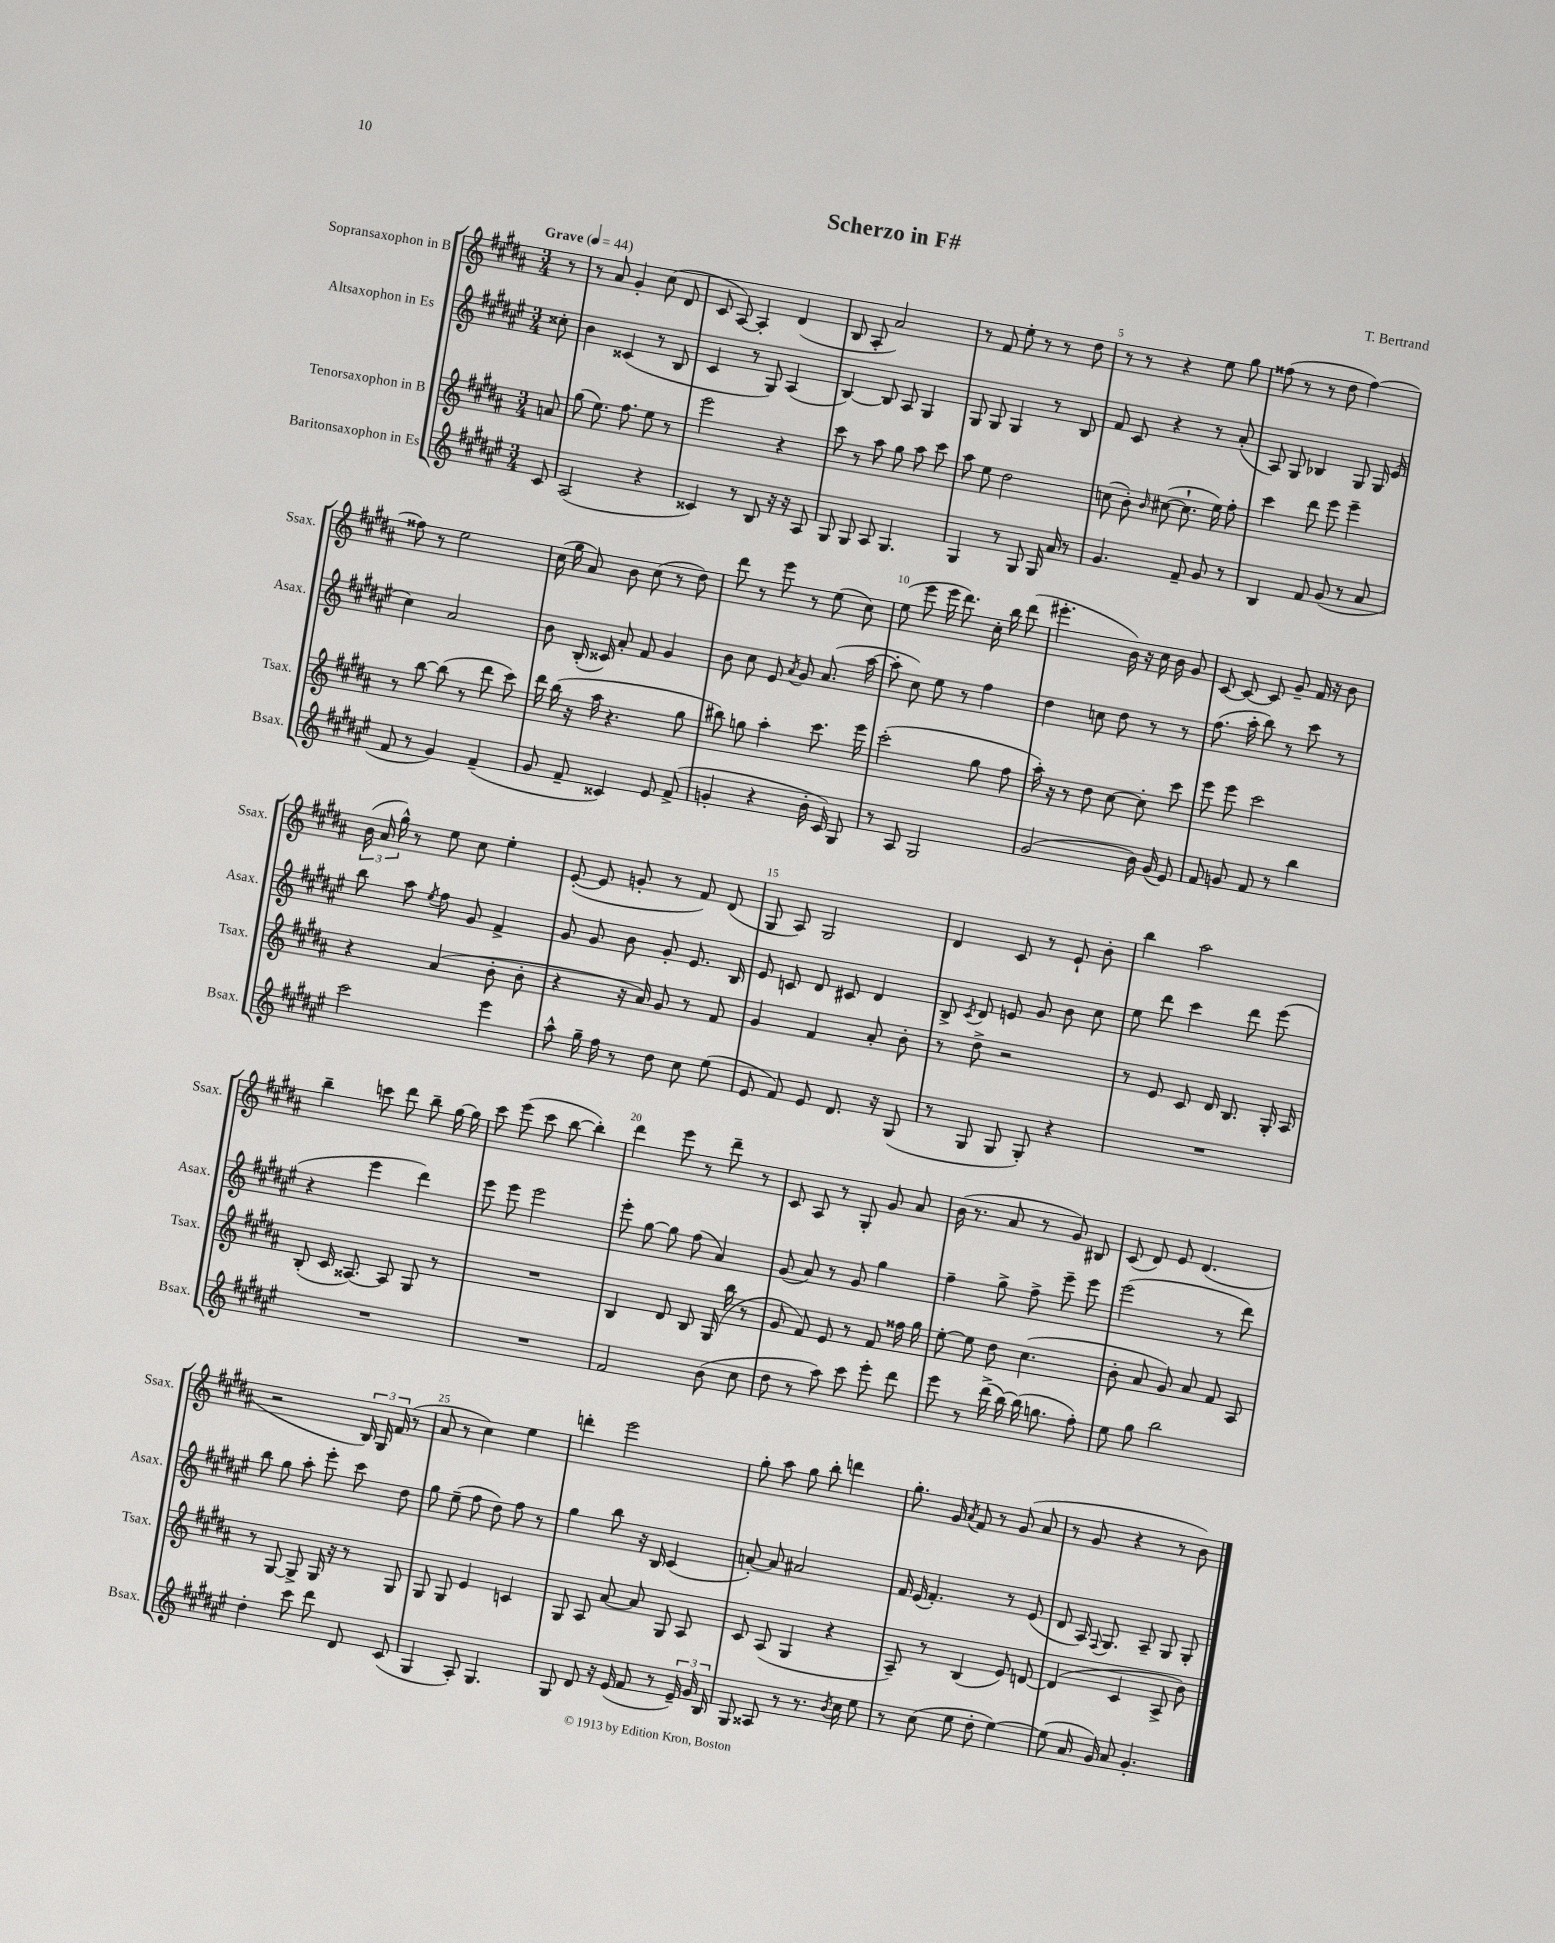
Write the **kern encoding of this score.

**kern	**kern	**kern	**kern
*staff4	*staff3	*staff2	*staff1
*clefG2	*clefG2	*clefG2	*clefG2
*k[f#c#g#d#a#e#]	*k[f#c#g#d#a#]	*k[f#c#g#d#a#e#]	*k[f#c#g#d#a#]
*M3/4	*M3/4	*M3/4	*M3/4
*MM44	*MM44	*MM44	*MM44
8c#	8a	8cc##'	8r
=	=	=	=
(2A#	(8gg#	4b	8r
.	8.ee)	.	8a#
.	.	(4c##	4g#'
.	8.ff#	.	.
4r	8ee	8r	(8cc#
.	8r	8B	8d#
=	=	=	=
4c##)	2eee	4c#	8c#
.	.	.	[8A#)
8r	.	8r	4A#']
8B	.	8G#)	.
16r	4r	(4A#	(4d#
16r	.	.	.
8A#	.	.	.
=	=	=	=
8G#	8ccc#	[4B)	8B
8G#	8r	.	8A#'
8A#	8aa#	8B]	2a#)
4.G#	8gg#	8A#	.
.	8aa#	4G#	.
.	8ccc#	.	.
=	=	=	=
4G#	8aa#	8G#	8r
.	8ee	8G#	8f#
8r	2dd#	4G#	8ee'
8G#	.	.	8r
16G#	.	8r	8r
16a#	.	.	.
8r	.	8B	8dd#
=	=	=	=
4.g#	(8cc	8f#	8r
.	8b')	8c#	8r
.	16qqb	.	.
.	([8cc#	4r	4r
8f#~	8.cc#`]	.	.
8g#	.	8r	8ee
.	16ee)	.	.
8r	8ff#'	(8a#'	8gg#
=	=	=	=
4B	4ccc#	8A#)	(8ff##
.	.	8G#	8r
8f#	8ddd#	4B-	8r
(8g#	8eee	.	8dd#
8r	4eee~	8G#	[4ff##)
8a#	.	16G#	.
.	.	(16e#	.
=	=	=	=
8f#	8r	4cc#)	8ff##]
8r	[8bb	.	8r
4g#)	(8bb]	2a#	2ee
.	8r	.	.
(4f#~	8ddd#	.	.
.	8ccc#)	.	.
=	=	=	=
8g#	16ddd#	8b	(16cc#
.	(16bb	.	16gg#
8f#~	16r	(16B'	8a#)
.	16aa#	16c##)	.
4c##)	4.r	8a#'	8b
.	.	8f#	(8cc#
8e#	.	4g#	8r
(8f#^	8gg#	.	8dd#)
=	=	=	=
4g'	8bb#)	8b	8ddd#
.	8gg	8cc#	8r
4r	4aa#'	8e#	8eee
.	.	8qa#	.
.	.	8g#	8r
16b'	8.ccc#	(8.a#	(8ee
16c#)	.	.	.
8G#	.	.	8cc#)
.	16eee	[16aa#	.
=	=	=	=
8r	(2ccc#'	8aa#']	(8ee
8A#	.	8cc#)	8eee
2G#	.	8ee#	16eee
.	.	.	8.ddd#)
.	.	8r	.
.	8gg#	4ff#	16cc#'
.	.	.	16bb
.	8ff#	.	(8ddd#
=	=	=	=
(2g#	16aa#')	4dd#	4.eee#'
.	16r	.	.
.	8r	.	.
.	8dd#	8cc	.
.	[8cc#	8dd#	16b)
.	.	.	16r
16b)	8cc#']	8r	16cc#
(16g#	.	.	16b
8e#)	8ccc#	8r	8g#
=	=	=	=
8f#	8eee	(8.ff#	[8c#
8g	8eee	.	8c#_
.	.	16aa#'	.
8f#	2ccc#	8bb)	8c#]
8r	.	8r	8g#~
4bb	.	8ccc#	16f#
.	.	.	16r
.	.	8r	8b
=	=	=	=
2ccc#	4r	8bb	(24b
.	.	.	24a#
.	.	.	24gg#^^)
.	.	8aa#	8r
.	.	8qee#	.
.	(4a#	8ff#	8ee
.	.	8g#	8cc#
4eee#	8b'	4f#^	4ee'
.	8b'	.	.
=	=	=	=
8aa#^^	4r	8g#	([8e'
16gg#~	.	8g#	8e]
16ff#	.	.	.
8r	16r	8b	8g'
.	16a#)	.	.
8dd#	8g#	8g#'	8r
8cc#	8r	8.e#	8f#)
(8ee#	8f#	.	(8d#
.	.	16B	.
=	=	=	=
8e#	4g#	8e#	8G#
8f#)	.	8c	8A#)
8e#	4f#	8d#	2G#
8.d#	.	8c#	.
.	8a#'	4d#	.
16r	.	.	.
(8G#	8b'	.	.
=	=	=	=
8r	8r	8B^	4d#
.	.	8qc#	.
8G#	8dd#^	8d#	.
8G#	2r	8e	8c#
8G#')	.	8g#	8r
4r	.	8b	8e`
.	.	8cc#	8b'
=	=	=	=
2.r	8r	8ee#	4bb
.	8e	8ddd#	.
.	8c#	4ccc#	2aa#
.	16d#	.	.
.	8.B	.	.
.	.	8ddd#	.
.	16G#'	(8eee#	.
.	16A#	.	.
=	=	=	=
2.r	(8B'	4r	4bb~
.	16c#	.	.
.	[8.A##)	.	.
.	.	4eee#	8ccc
.	8A##]	.	8ddd#
.	8G#	4ddd#)	8bb~
.	8r	.	[16gg#
.	.	.	16gg#]
=	=	=	=
2.r	2.r	8eee#	8ccc#
.	.	8eee#	(8eee
.	.	2eee#	8ccc#
.	.	.	[8bb
.	.	.	4bb'])
=	=	=	=
2f#	4B	8eee#'	4ddd#
.	.	[8gg#	.
.	8d#	8gg#]	8eee
.	8B	(8ff#	8r
(8b	(16G#	4a#)	8ddd#~
.	16bb	.	.
8cc#	8r	.	8r
=	=	=	=
8dd#	8g#	(8g#	8c#
8r	8f#)	8a#)	8A#
8aa#)	8e	8r	8r
8ccc#	8r	8g#	8G#'
8eee#'	8f#	4gg#	8g#
8ddd#	16ff##	.	8a#
.	16gg#	.	.
=	=	=	=
8eee#	[8ee'	4ff#~	(16b
.	.	.	8.r
8r	8ee]	.	.
(16ddd#^	8dd#	8gg#^	8a#
[16bb)	.	.	.
(16bb]	(4.cc#	8ff#^	8r
8.gg	.	.	.
.	.	8eee#~	8g#)
8ff#')	.	8eee#	8B#
=	=	=	=
8ee#	8b'	(2eee#	(8c#
8gg#	8a#	.	8d#)
2bb	8g#)	.	8e
.	8a#	.	(4.d#
.	8f#	8r	.
.	8A#	8ddd#)	.
=	=	=	=
4dd#'	8r	8bb	2r
.	[8G#	8gg#	.
8ccc#	8G#^]	8aa#'	.
8ddd#	16G#	8eee#'	.
.	16r	.	.
8d#	8r	8ccc#	24B)
.	.	.	24G#
.	.	.	(24f#
(8c#	8G#	8dd#	8r
=	=	=	=
4G#	8G#	8gg#	8a#
.	8G#	(8ee#~	8r
8A#')	4e	8ff#	4cc#)
4.G#	.	8dd#)	.
.	4c	8ff#	4ee
.	.	8r	.
=	=	=	=
8G#	8G#	4gg#	4ddd'
8d#	8A#	.	.
16r	[8a#	8bb	2eee
(16e#	.	.	.
8f#	8a#]	16r	.
.	.	16B	.
8r	8G#	(4c#	.
24e#~)	8A#	.	.
24g#	.	.	.
24B	.	.	.
=	=	=	=
8G#	8c#	[8a')	8gg#'
8A##	(8A#	8a]	8aa#
8r	4G#	2a#	8gg#
8.r	.	.	8bb'
.	4r	.	4ddd
8qb	.	.	.
16cc#	.	.	.
8ee#	.	.	.
=	=	=	=
8r	8A#~)	16f#	8.gg#'
.	.	(16e#	.
(8cc#	8r	4.f#')	.
.	.	.	16g#
.	.	.	8qa#
8ee#	(4B	.	8f#
8dd#'	.	.	8r
[4ee#)	8e)	8r	(8g#
.	[8d	(8e#	8a#
=	=	=	=
(8ee#]	(4d]	8d#	8r
16a#	.	16A#)	8g#
.	.	8qqF#	.
16g#)	.	8.G#	.
8a#	4c#	.	4r
4.g#'	.	8A#~	.
.	8A#^	8G#	8r
.	8b)	8G#'	8b)
==	==	==	==
*-	*-	*-	*-
